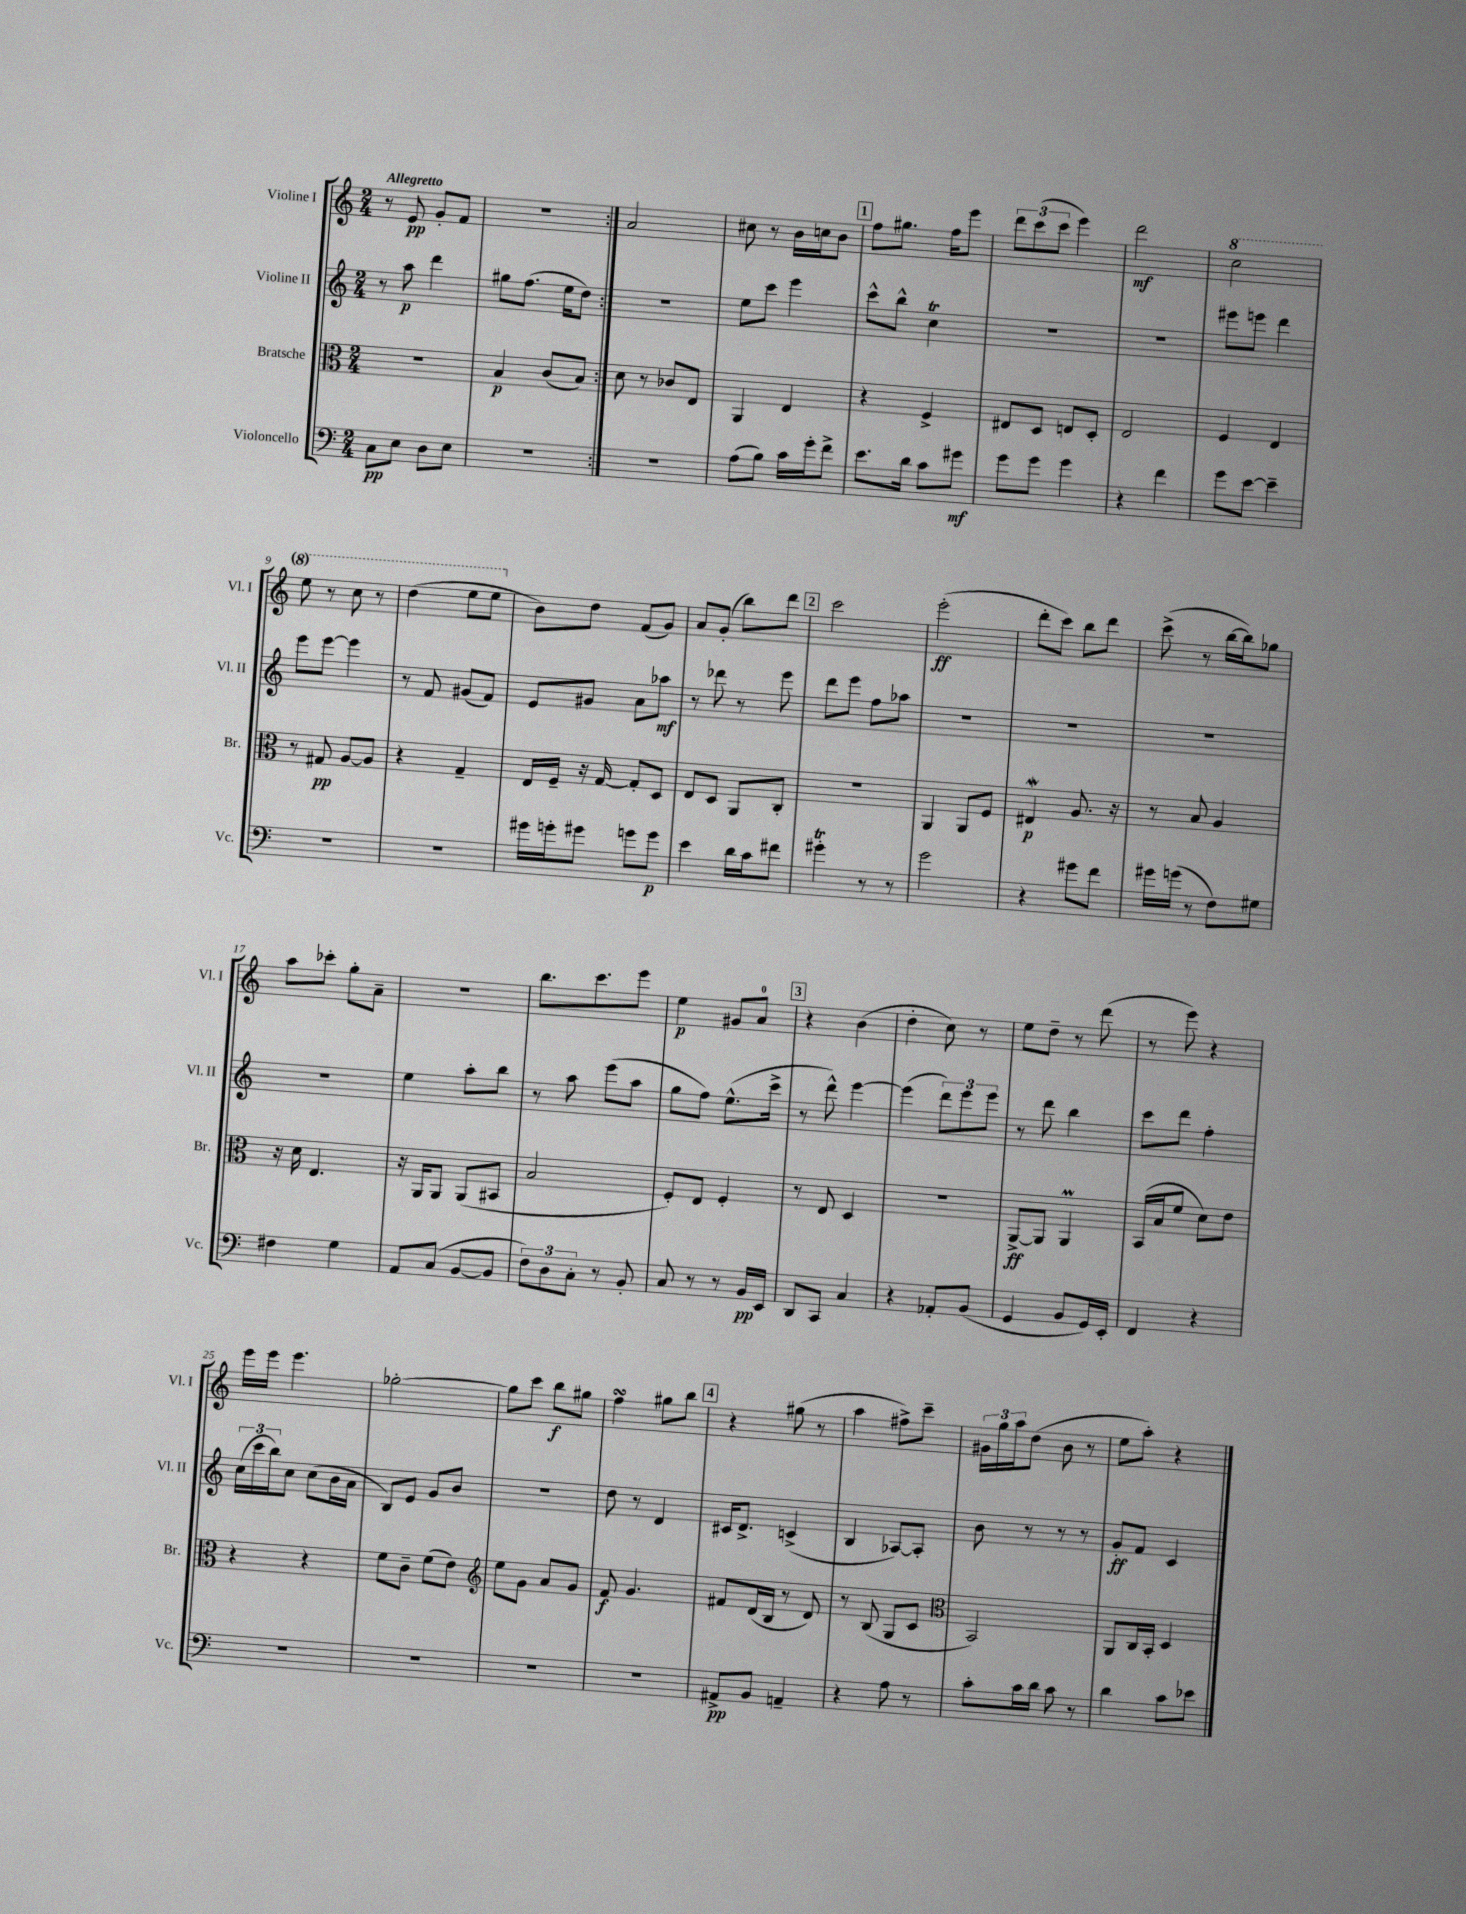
<<
\new StaffGroup <<
\new Staff = "s0" \with { instrumentName = "Violine I" shortInstrumentName = "Vl. I" } {
    \clef treble \key c \major \numericTimeSignature \time 2/4 \tempo "Allegretto"
    \repeat volta 2 { r8 e'8\pp g'8-. f'8 |
    r2 | }
    a'2 |
    cis''8 r8 b'16 c''16 b'8 |
    \mark \markup { \box "1" } f''8 gis''8. f''16 e'''8 |
    \tuplet 3/2 { d'''8 c'''8( c'''8 } e'''4) |
    d'''2\mf |
    \ottava #1 c'''2 |
    e'''8 r8 c'''8 r8 |
    d'''4( e'''8 e'''8 \ottava #0 |
    b'8) d''8 f'8( g'8) |
    a'8 g'8-.( b''8) d'''8 |
    \mark \markup { \box "2" } c'''2 |
    e'''2-.\ff( |
    d'''8-. c'''8) b''8 d'''8 |
    c'''8->( r8 b''16~ b''16) ges''8 |
    a''8 ces'''8-. g''8-. a'8-- |
    r2 |
    b''8. c'''8. e'''8 |
    e''4\p gis'8 a'8-0 |
    \mark \markup { \box "3" } r4 b'4( |
    d''4-. c''8) r8 |
    e''8 d''8-- r8 d'''8( |
    r8 e'''8) r4 |
    e'''16 e'''16 e'''4. |
    ges''2~-. |
    ges''8 c'''8 b''8\f gis''8 |
    f''4\turn gis''8 b''8 |
    \mark \markup { \box "4" } r4 gis''8( r8 |
    a''4 fis''8->) c'''8-- |
    \tuplet 3/2 { gis'16 g''16 a''16 } d''8( b'8 r8 |
    e''8 a''8-.) r4 \bar "|." |
}
\new Staff = "s1" \with { instrumentName = "Violine II" shortInstrumentName = "Vl. II" } {
    \clef treble \key c \major \numericTimeSignature \time 2/4
    \repeat volta 2 { r8 a''8\p d'''4 |
    gis''8 f''8.( e''16 d''8) | }
    r2 |
    e''8 c'''8 e'''4 |
    \mark \markup { \box "1" } c'''8-^ b''8-^ c''4\trill |
    R2 |
    R2 |
    eis'''8 e'''8 d'''4 |
    e'''8 e'''8~ e'''4 |
    r8 f'8 gis'8( f'8) |
    e'8 gis'8 a'8 aes''8\mf |
    r8 des'''8 r8 e'''8 |
    \mark \markup { \box "2" } d'''8 e'''8 f''8 aes''8 |
    R2 |
    R2 |
    R2 |
    R2 |
    e''4 a''8-. b''8 |
    r8 a''8 e'''8( a''8 |
    g''8 f''8) e''8.-^( c'''16-> |
    \mark \markup { \box "3" } r8 d'''8-^) e'''4~ |
    e'''4( \tuplet 3/2 { d'''8) e'''8 e'''8 } |
    r8 d'''8 b''4 |
    c'''8 d'''8 f''4-. |
    \tuplet 3/2 { c''16( c'''16 b''16) } c''8 c''8( b'16 a'16 |
    b8) e'8 g'8 b'8 |
    R2 |
    d''8 r8 d'4 |
    \mark \markup { \box "4" } cis'16 d'8.-> c'4->( |
    b4 aes8~) aes8-. |
    b'8 r8 r8 r8 |
    g'8-.\ff f'8 c'4 \bar "|." |
}
\new Staff = "s2" \with { instrumentName = "Bratsche" shortInstrumentName = "Br." } {
    \clef alto \key c \major \numericTimeSignature \time 2/4
    \repeat volta 2 { R2 |
    b4\p c'8( b8) | }
    d'8 r8 ces'8 e8 |
    a,4 e4 |
    \mark \markup { \box "1" } r4 f4-> |
    eis8 d8 e8 d8-. |
    e2 |
    f4 e4 |
    r8 gis8\pp a8~ a8 |
    r4 g4-- |
    e16 f16-- r16 g16~ g8-. d8 |
    e8 d8 a,8 c8-. |
    \mark \markup { \box "2" } r2 |
    a,4 a,8 f8 |
    eis4\mordent\p a8. r16 |
    r8 b8 a4 |
    r16 d'16 e4. |
    r16 a,16 a,8 a,8( bis,8 |
    b2 |
    f8-.) e8 f4-. |
    \mark \markup { \box "3" } r8 e8 d4 |
    r2 |
    a,8~->\ff a,8 a,4\prall |
    b,16( b16 f'8 d'8) e'8 |
    r4 r4 |
    f'8 c'8-- f'8( e'8) |
    \clef treble e''8 g'8 a'8 g'8 |
    f'8\f g'4. |
    \mark \markup { \box "4" } fis'8 d'16( b16 r8 d'8) |
    r8 b8( g8 c'8 |
    \clef alto b,2) |
    a,8 c16 b,16-. d4 \bar "|." |
}
\new Staff = "s3" \with { instrumentName = "Violoncello" shortInstrumentName = "Vc." } {
    \clef bass \key c \major \numericTimeSignature \time 2/4
    \repeat volta 2 { c8\pp e8 d8 e8 |
    R2 | }
    R2 |
    a8( b8) c'16 g'16-. f'8-> |
    \mark \markup { \box "1" } e'8. d'16 c'8 gis'8\mf |
    g'8 g'8 g'4 |
    r4 f'4 |
    g'8 e'8~ e'4-- |
    R2 |
    r2 |
    gis'16 g'16-. gis'8 g'8 g'8\p |
    e'4 d'16 c'16 fis'8 |
    \mark \markup { \box "2" } gis'4-.\trill r8 r8 |
    g'2 |
    r4 gis'8 f'8 |
    gis'16 g'16( r8 f8) gis8 |
    fis4 g4 |
    a,8 c8( b,8~ b,8 |
    \tuplet 3/2 { f8) d8 c8-. } r8 b,8-. |
    c8 r8 r8 b,16\pp e,16 |
    \mark \markup { \box "3" } d,8 c,8 c4 |
    r4 aes,8-. b,8( |
    g,4 b,8 g,16) e,16-. |
    f,4 r4 |
    R2 |
    R2 |
    R2 |
    R2 |
    \mark \markup { \box "4" } ais,8->\pp b,8 a,4-- |
    r4 a8 r8 |
    c'8-. c'16 d'16 c'8 r8 |
    d'4 c'8 ees'8 \bar "|." |
}
>>
>>
